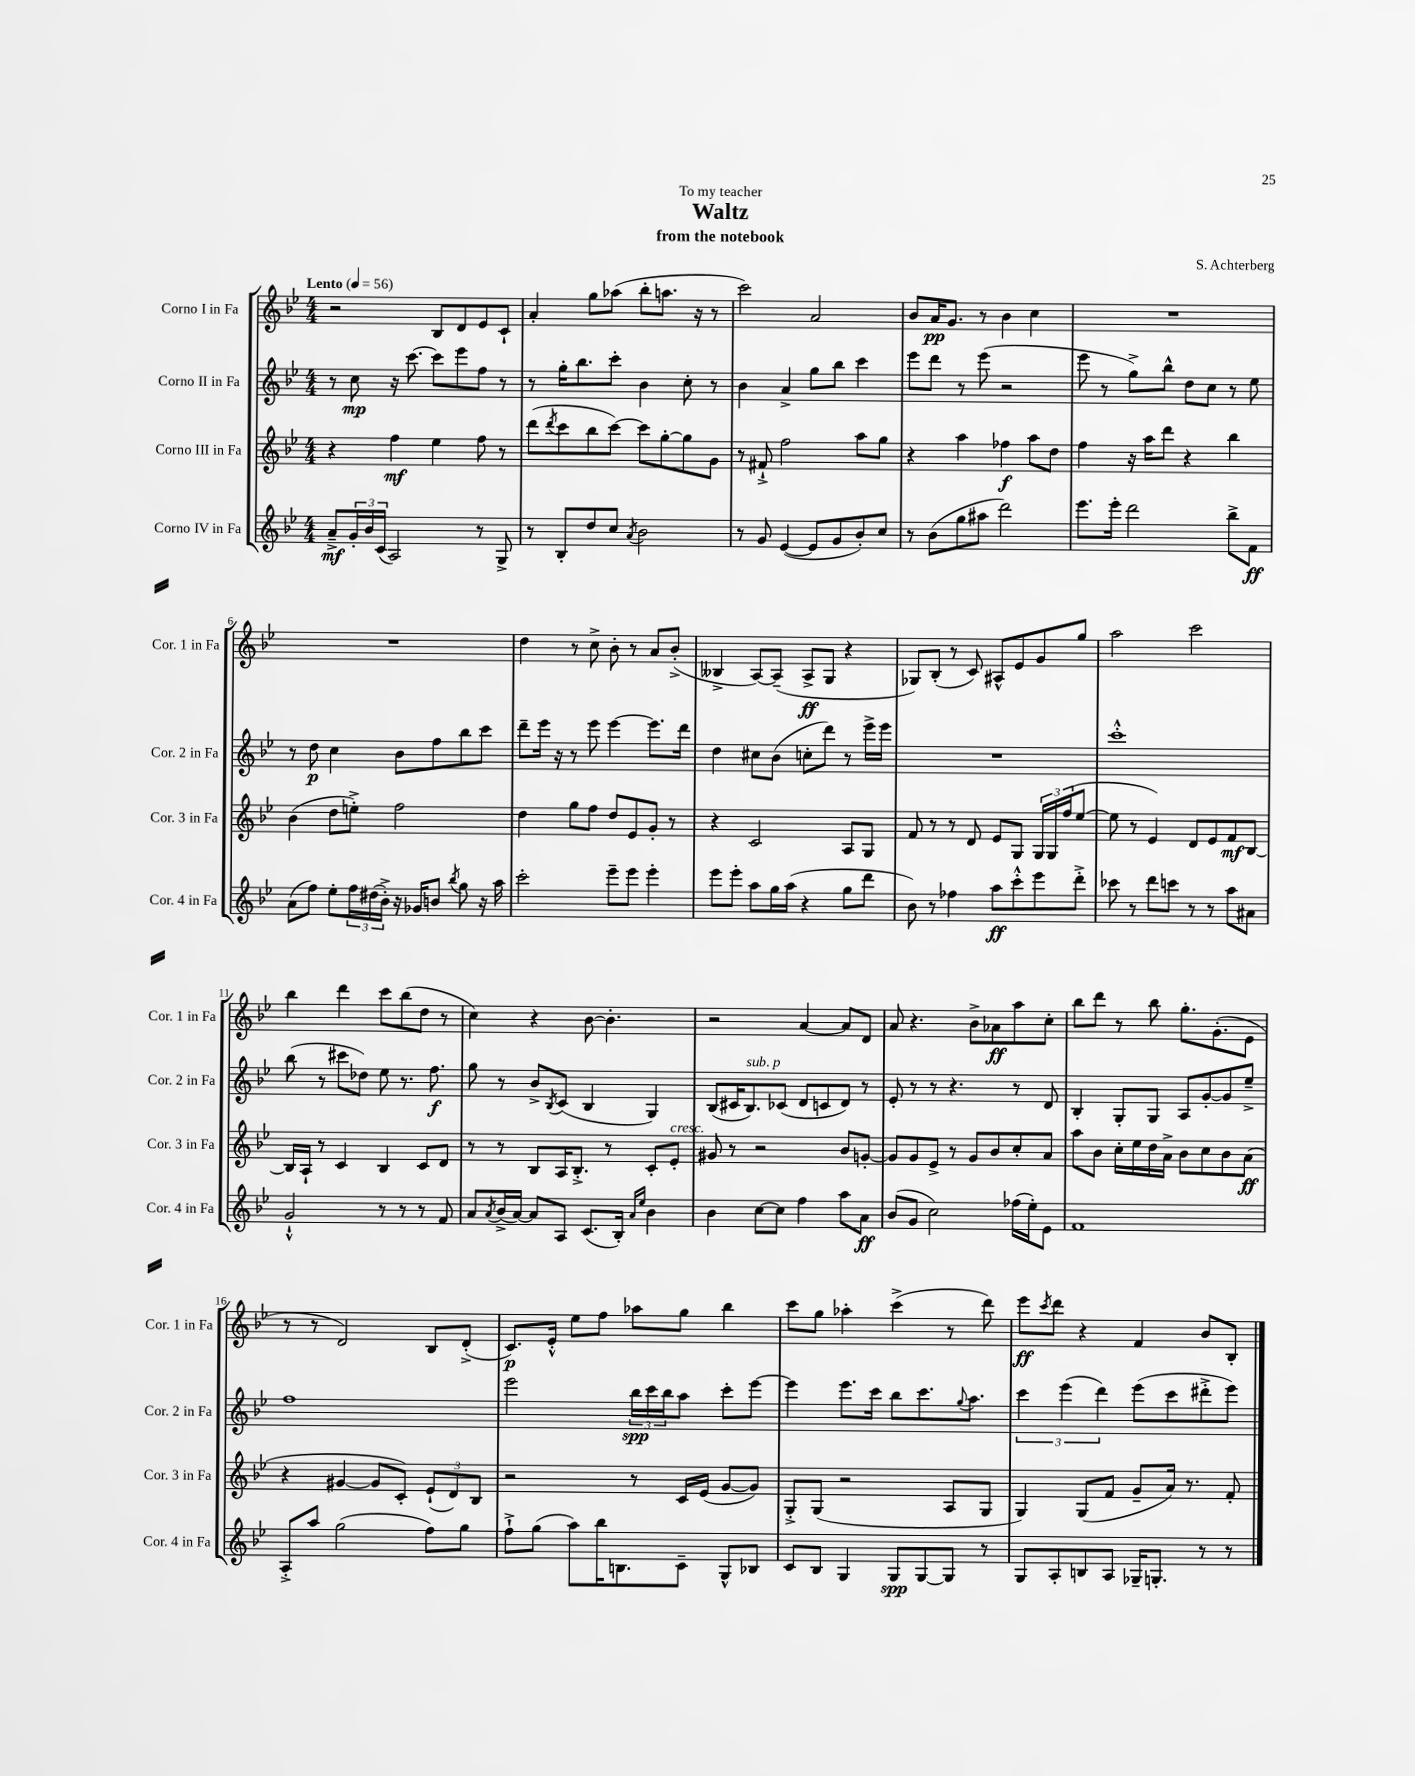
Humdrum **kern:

**kern	**dynam	**kern	**dynam	**kern	**dynam	**kern	**dynam
*part4	*part4	*part3	*part3	*part2	*part2	*part1	*part1
*staff4	*staff4	*staff3	*staff3	*staff2	*staff2	*staff1	*staff1
*I"Corno IV in Fa	*	*I"Corno III in Fa	*	*I"Corno II in Fa	*	*I"Corno I in Fa	*
*I'Cor. 4 in Fa	*	*I'Cor. 3 in Fa	*	*I'Cor. 2 in Fa	*	*I'Cor. 1 in Fa	*
*clefG2	*	*clefG2	*	*clefG2	*	*clefG2	*
*k[b-e-]	*	*k[b-e-]	*	*k[b-e-]	*	*k[b-e-]	*
*M4/4	*	*M4/4	*	*M4/4	*	*M4/4	*
*MM56	*	*MM56	*	*MM56	*	*MM56	*
=1	=1	=1	=1	=1	=1	=1	=1
!	!	!	!	!	!	!LO:TX:a:B:t=Lento	!
8a~^/L	mf	4r	.	8r	.	2r	.
24g'/L	.	.	.	8cc\	mp	.	.
24b-/	.	.	.	.	.	.	.
(24c/JJ	.	.	.	.	.	.	.
2A/)	.	4ff\	mf	16r	.	.	.
.	.	.	.	[8.ccc\	.	.	.
.	.	4ee-\	.	8ccc\L]	.	8B-/L	.
.	.	.	.	8eee-\	.	8d/	.
8r	.	8ff\	.	8ff\J	.	8e-/	.
8G^/	.	8r	.	8r	.	8c`/J	.
=2	=2	=2	=2	=2	=2	=2	=2
8r	.	(8ddd\L	.	8r	.	4a'/	.
.	.	8qddd/	.	.	.	.	.
8B-'/L	.	8ccc\	.	16gg'\KL	.	.	.
.	.	.	.	8.bb-\	.	.	.
8dd/	.	8bb-\	.	.	.	8gg\L	.
8cc/J	.	[8ccc\J)	.	8ccc'\J	.	(8aa-X\J	.
8qa/	.	.	.	.	.	.	.
2b-\	.	8ccc\L]	.	4b-\	.	8bb-'\L	.
.	.	[8gg'\	.	.	.	8.aan\J	.
.	.	8gg\]	.	8cc'\	.	.	.
.	.	.	.	.	.	16r	.
.	.	8g\J	.	8r	.	8r	.
=3	=3	=3	=3	=3	=3	=3	=3
8r	.	8r	.	4b-\	.	2ccc\)	.
8g/	.	8f#X`^/	.	.	.	.	.
([4e-/	.	2ff\	.	4a^/	.	.	.
8e-/L]	.	.	.	8gg\L	.	2a/	.
8g/	.	.	.	8bb-\J	.	.	.
8b-'/)	.	8aa\L	.	4ccc\	.	.	.
8cc/J	.	8gg\J	.	.	.	.	.
=4	=4	=4	=4	=4	=4	=4	=4
8r	.	4r	.	8eee-\L	.	8b-/L	.
(8b-\L	.	.	.	8ddd\J	.	16a/K	pp
.	.	.	.	.	.	8.g/J	.
8gg\	.	4aa\	.	8r	.	.	.
8aa#X\J	.	.	.	(8eee-\	.	8r	.
2ddd\)	.	4ff-X\	f	2r	.	4b-\	.
.	.	8aa\L	.	.	.	4cc\	.
.	.	8dd\J	.	.	.	.	.
=5	=5	=5	=5	=5	=5	=5	=5
8.eee-\L	.	4ff\	.	8eee-\	.	1r	.
.	.	.	.	8r	.	.	.
16eee-'\Jk	.	.	.	.	.	.	.
2ddd\	.	16r	.	8gg^\L)	.	.	.
.	.	16aa\KL	.	.	.	.	.
.	.	8ddd\J	.	8bb-^^\J	.	.	.
.	.	4r	.	8dd\L	.	.	.
.	.	.	.	8cc\J	.	.	.
8bb-^\L	.	4bb-\	.	8r	.	.	.
8f\J	ff	.	.	8ee-\	.	.	.
!!LO:LB:g=z
=6	=6	=6	=6	=6	=6	=6	=6
(8a\L	.	(4b-\	.	8r	.	1r	.
8ff\J)	.	.	.	8dd\	p	.	.
8ee-'\L	.	8dd\L	.	4cc\	.	.	.
24ff\L	.	8een'^\J)	.	.	.	.	.
(24dd#X\	.	.	.	.	.	.	.
24b-'^\JJ)	.	.	.	.	.	.	.
16r	.	2ff\	.	8b-\L	.	.	.
16g-X/KL	.	.	.	.	.	.	.
8bn/J	.	.	.	8ff\	.	.	.
8qbb-/	.	.	.	.	.	.	.
8gg\	.	.	.	8bb-\	.	.	.
16r	.	.	.	8ccc\J	.	.	.
16aa\	.	.	.	.	.	.	.
=7	=7	=7	=7	=7	=7	=7	=7
2ccc'\	.	4dd\	.	8ddd~\L	.	4dd\	.
.	.	.	.	16eee-\Jk	.	.	.
.	.	.	.	16r	.	.	.
.	.	8gg\L	.	8r	.	8r	.
.	.	8ff\J	.	8eee-\	.	8cc^\	.
8eee-~\L	.	8dd/L	.	[4eee-\	.	8b-'\	.
8eee-\J	.	8e-/	.	.	.	8r	.
4eee-'\	.	8g'/J	.	8.eee-\L]	.	8a/L	.
.	.	8r	.	.	.	(8b-'^/J	.
.	.	.	.	16ddd\Jk	.	.	.
=8	=8	=8	=8	=8	=8	=8	=8
8eee-\L	.	4r	.	4dd\	.	4B--X^/	.
8eee-'\J	.	.	.	.	.	.	.
8aa\L	.	2c/	.	8cc#X\L	.	[8A/L)	.
16gg\L	.	.	.	(8b-\J	.	(8A~/J]	.
(16aa\JJ	.	.	.	.	.	.	.
4r	.	.	.	8ccn'\L	.	8A^/L	ff
.	.	.	.	8ddd\J)	.	8G/J	.
8gg\L	.	8A/L	.	8r	.	4r	.
8ddd\J	.	8G/J	.	16eee-^\LL	.	.	.
.	.	.	.	16eee-\JJ	.	.	.
=9	=9	=9	=9	=9	=9	=9	=9
8b-\)	.	8f/	.	1r	.	8G-X/L)	.
8r	.	8r	.	.	.	(8B-'/J	.
4ff-X\	.	8r	.	.	.	8r	.
.	.	8d/	.	.	.	8c/)	.
8aa\L	ff	8e-/L	.	.	.	8A#X^^/L	.
8ccc'^^\	.	8G/J	.	.	.	8e-/	.
8eee-\	.	24G/LL	.	.	.	8g/	.
.	.	24G/	.	.	.	.	.
.	.	(24ff/J	.	.	.	.	.
8ddd'^\J	.	[8ee-/J	.	.	.	8gg/J	.
=10	=10	=10	=10	=10	=10	=10	=10
8ccc-X\	.	8ee-\]	.	1ccc'^^	.	2aa\	.
8r	.	8r	.	.	.	.	.
8ddd\L	.	4e-/)	.	.	.	.	.
8cccn\J	.	.	.	.	.	.	.
8r	.	8d/L	.	.	.	2ccc\	.
8r	.	8e-/	.	.	.	.	.
8aa\L	.	8f/	mf	.	.	.	.
8a#X\J	.	[8B-/J	.	.	.	.	.
!!LO:LB:g=z
=11	=11	=11	=11	=11	=11	=11	=11
2g`^^/	.	16B-/LL]	.	(8bb-\	.	4bb-\	.
.	.	16A`/JJ	.	.	.	.	.
.	.	8r	.	8r	.	.	.
.	.	4c/	.	8ccc#X\L	.	4ddd\	.
.	.	.	.	8dd-X\J)	.	.	.
8r	.	4B-/	.	8ee-\	.	8ccc\L	.
8r	.	.	.	8.r	.	(8bb-\	.
8r	.	8c/L	.	.	.	8dd\J	.
.	.	.	.	8.ff\	f	.	.
8f/	.	8d/J	.	.	.	8r	.
=12	=12	=12	=12	=12	=12	=12	=12
8a/L	.	8r	.	8gg\	.	4cc\)	.
8qa/	.	.	.	.	.	.	.
(16b-^/L	.	8r	.	8r	.	.	.
[16a/JJ)	.	.	.	.	.	.	.
8a/L]	.	8B-/L	.	8b-^/L	.	4r	.
.	.	.	.	8qB-/	.	.	.
8A/J	.	16A/K	.	(8c/J	.	.	.
.	.	8.B-'^/J	.	.	.	.	.
(8.c/L	.	.	.	4B-/	.	[8b-\	.
.	.	8r	.	.	.	4.b-'\]	.
16B-'/Jk)	.	.	.	.	.	.	.
16qqa/LL	.	.	.	.	.	.	.
16qqee-/JJ	.	.	.	.	.	.	.
4b-\	.	8c'/L	.	4G/)	.	.	.
!	!	!LO:TX:a:i:t=cresc.	!	!	!	!	!
.	.	8e-'/J	.	.	.	.	.
=13	=13	=13	=13	=13	=13	=13	=13
4b-\	.	8g#X/	.	(8B-/L	.	2r	.
.	.	8r	.	16c#X/K	.	.	.
!	!	!	!	!LO:TX:a:i:t=sub. p	!	!	!
.	.	.	.	8.B-/)	.	.	.
[8cc\L	.	2r	.	.	.	.	.
8cc\J]	.	.	.	(8c-X/J	.	.	.
4ff\	.	.	.	8d/L	.	[4a/	.
.	.	.	.	8cn/	.	.	.
8aa\L	.	8b-/L	.	8d/J)	.	8a/L]	.
8a\J	ff	[8gn'/J	.	8r	.	8d/J	.
=14	=14	=14	=14	=14	=14	=14	=14
(8b-/L	.	8g/L]	.	8e-'/	.	8a/	.
8g/J	.	8g/	.	8r	.	4.r	.
2cc\)	.	8e-^/J	.	8r	.	.	.
.	.	8r	.	4.r	.	.	.
.	.	8g/L	.	.	.	8b-^\L	.
.	.	8b-/	.	.	.	8a-X\	ff
(16ff-X\LL	.	8cc'/	.	8r	.	8aa\	.
16ee-'\J)	.	.	.	.	.	.	.
8e-\J	.	8a/J	.	8d/	.	8cc'\J	.
=15	=15	=15	=15	=15	=15	=15	=15
1f	.	8aa\L	.	4B-'/	.	8bb-\L	.
.	.	8b-\J	.	.	.	8ddd\J	.
.	.	16cc'\LL	.	8G'/L	.	8r	.
.	.	16ee-\	.	.	.	.	.
.	.	16dd\	.	8G/J	.	8bb-\	.
.	.	16a^\JJ	.	.	.	.	.
.	.	8b-\L	.	8A/L	.	8.gg'\L	.
.	.	8cc\	.	[8g'/	.	.	.
.	.	.	.	.	.	(8.g'\	.
.	.	8b-\	.	8g/]	.	.	.
.	.	(8a\J	ff	8ee-~^/J	.	8e-\J	.
!!LO:LB:g=z
=16	=16	=16	=16	=16	=16	=16	=16
8A'^/L	.	4r	.	1ff	.	8r	.
8aa/J	.	.	.	.	.	8r	.
(2gg\	.	[4g#X/	.	.	.	2d/)	.
.	.	8g#/L]	.	.	.	.	.
.	.	8c'/J)	.	.	.	.	.
8ff\L)	.	(12e-`/L	.	.	.	8B-/L	.
.	.	12d/)	.	.	.	.	.
8gg\J	.	.	.	.	.	(8d'^/J	.
.	.	12B-/J	.	.	.	.	.
=17	=17	=17	=17	=17	=17	=17	=17
8ff`^\L	.	2r	.	2eee-\	.	8.c/L)	p
(8gg\J	.	.	.	.	.	.	.
.	.	.	.	.	.	16e-'^^/Jk	.
8aa\L)	.	.	.	.	.	8ee-\L	.
16bb-\K	.	.	.	.	.	8ff\J	.
8.Bn\	.	.	.	.	.	.	.
.	.	8r	.	24bb-\LL	spp	8aa-X\L	.
.	.	.	.	24ccc\	.	.	.
.	.	.	.	24bb-\J	.	.	.
8c~\J	.	16c/LL	.	8aa\J	.	8gg\J	.
.	.	(16e-/JJ	.	.	.	.	.
8G^^/L	.	[8g/L	.	8ccc'\L	.	4bb-\	.
8B-X/J	.	8g/J])	.	[8eee-\J	.	.	.
=18	=18	=18	=18	=18	=18	=18	=18
8c/L	.	8G'^/L	.	4eee-\]	.	8ccc\L	.
8B-/J	.	(8G/J	.	.	.	8gg\J	.
4G/	.	2r	.	8.eee-\L	.	4aa-X'\	.
.	.	.	.	16ccc\Jk	.	.	.
8G/L	spp	.	.	8bb-\L	.	(4ccc^\	.
[8G/	.	.	.	8.ccc\	.	.	.
8G/J]	.	8A/L	.	.	.	8r	.
.	.	.	.	8qqgg/	.	.	.
.	.	.	.	8.aa\J	.	.	.
8r	.	8G/J	.	.	.	8ddd\)	.
=19	=19	=19	=19	=19	=19	=19	=19
8G/L	.	4G/)	.	6ccc\	.	8eee-\L	ff
.	.	.	.	.	.	8qccc/	.
8A'/	.	.	.	.	.	8ddd\J	.
.	.	.	.	(6eee-\	.	.	.
8Bn/	.	(8G/L	.	.	.	4r	.
.	.	.	.	6ddd\)	.	.	.
8A/J	.	8f/J	.	.	.	.	.
16G-X~/KL	.	8g~/L	.	(8eee-\L	.	4f/	.
8.Gn'/J	.	.	.	.	.	.	.
.	.	16a/Jk)	.	8ccc\	.	.	.
.	.	8.r	.	.	.	.	.
8r	.	.	.	8ddd#X'^\	.	8b-/L	.
8r	.	8f'/	.	8eee-\J)	.	8B-'/J	.
==	==	==	==	==	==	==	==
*-	*-	*-	*-	*-	*-	*-	*-
